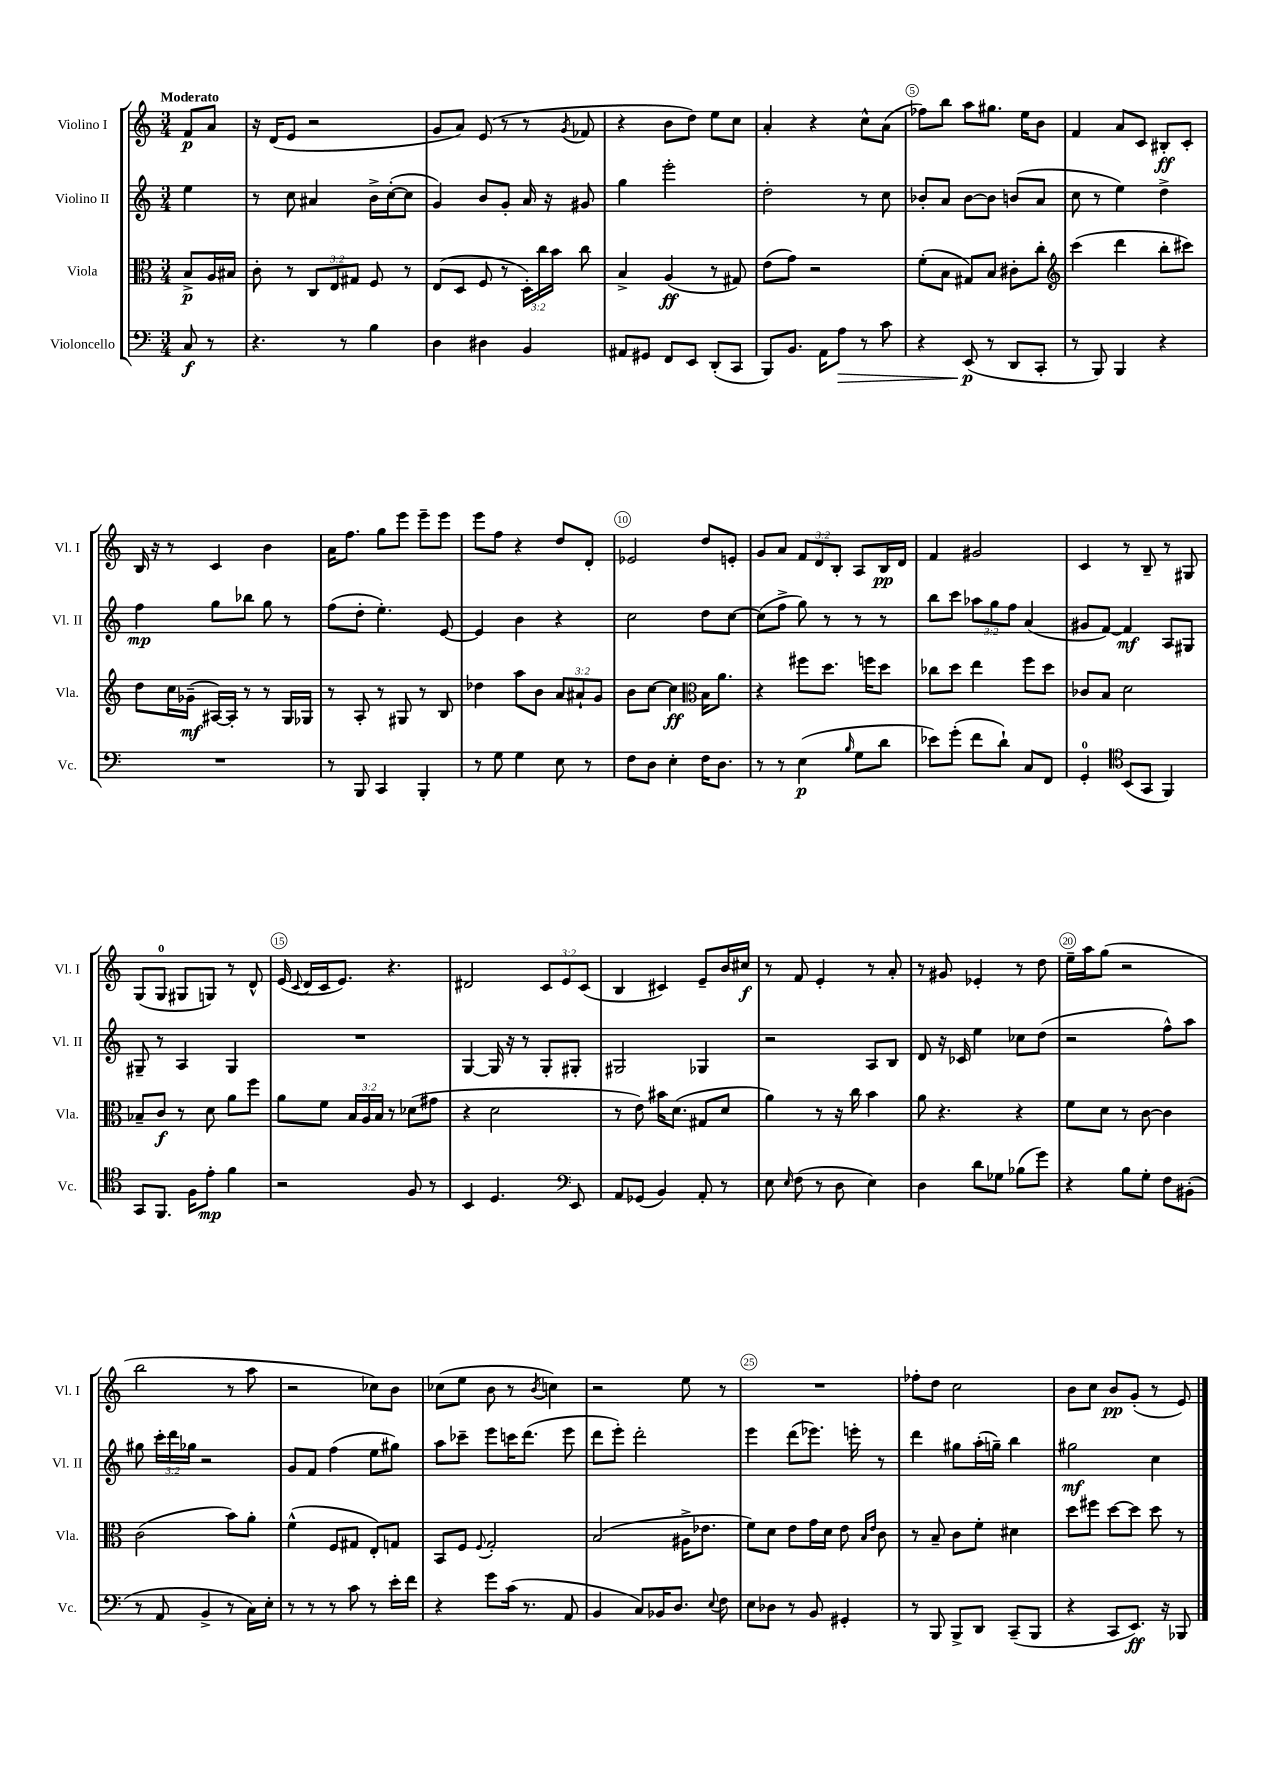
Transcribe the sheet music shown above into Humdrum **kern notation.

**kern	**kern	**kern	**kern
*staff4	*staff3	*staff2	*staff1
*clefF4	*clefC3	*clefG2	*clefG2
*k[]	*k[]	*k[]	*k[]
*M3/4	*M3/4	*M3/4	*M3/4
8C	8B^	4ee	8f
8r	16A	.	8a
.	16B#	.	.
=	=	=	=
4.r	8c'	8r	16r
.	.	.	(16d
.	8r	8cc	8e
.	12C	4a#	2r
.	12E	.	.
8r	.	.	.
.	12G#	.	.
4B	8F	16b^	.
.	.	([16cc'	.
.	8r	8cc]	.
=	=	=	=
4D	(8E	4g)	8g
.	8D	.	8a)
4D#	8F	8b	(8e
.	8r	8g'	8r
4BB	24D')	16a	8r
.	24cc	.	.
.	.	16r	.
.	24b	.	.
.	.	.	8qg
.	8cc	8g#	8f-
=	=	=	=
8AA#	4B^	4gg	4r
8GG#	.	.	.
8FF	(4A	2eee'	8b
8EE	.	.	8dd)
(8DD'	8r	.	8ee
8CC	8G#)	.	8cc
=	=	=	=
8BBB)	(8e	2dd'	4a'
8.BB	8g)	.	.
.	2r	.	4r
16AA	.	.	.
8A	.	.	.
8r	.	8r	8cc^^
8c	.	8cc	(8a
=	=	=	=
4r	(8f'	8b-'	8ff-)
.	8B	8a	8bb
(8EE	8G#)	[8b-	8aa
8r	8B	8b-]	8.gg#
8DD	8c#'	(8b	.
.	.	.	16ee
8CC'	8cc'	8a	8b
=	=	=	=
*	*clefG2	*	*
8r	(4ccc	8cc	4f
8BBB)	.	8r	.
4BBB	4ddd	4ee)	8a
.	.	.	8c
4r	8bb'	4dd^	8B#'
.	8ccc#)	.	8c'
=	=	=	=
2.r	8dd	4ff	16B
.	.	.	16r
.	16cc	.	8r
.	(16g-~	.	.
.	[16A#)	8gg	4c
.	16A#']	.	.
.	8r	8bb-	.
.	8r	8gg	4b
.	16G	8r	.
.	16G-	.	.
=	=	=	=
8r	8r	(8ff	16a
.	.	.	8.ff
8BBB	8A'	8dd'	.
4CC	8r	4.ee')	8gg
.	8G#	.	8eee
4BBB'	8r	.	8eee~
.	8B	[8e	8eee
=	=	=	=
8r	4dd-	4e]	8eee
8G	.	.	8ff
4G	8aa	4b	4r
.	8b	.	.
8E	12a	4r	8dd
.	12a#`	.	.
8r	.	.	8d'
.	12g	.	.
=	=	=	=
8F	8b	2cc	2e-
8D	[8cc	.	.
4E'	4cc]	.	.
*	*clefC3	*	*
16F	16B	8dd	8dd
8.D	8.a	.	.
.	.	[8cc	8e'
=	=	=	=
8r	4r	(8cc]	8g
8r	.	8ff^	8a
(4E	8ff#	8gg)	12f
.	.	.	12d
.	8.dd	8r	.
.	.	.	12B'
16qqB	.	.	.
8G	.	8r	8A
.	16ff	.	.
8d	8dd	8r	16B
.	.	.	16d
=	=	=	=
8e-)	8cc-	8bb	4f
(8g'	8dd	8ccc	.
8f	4ee	12aa-	2g#
.	.	12gg	.
8d`)	.	.	.
.	.	12ff	.
8C	8ff	(4a	.
8FF	8dd	.	.
=	=	=	=
4GG'	8c-	8g#	4c
.	8B	[8f)	.
*clefC4	*	*	*
(8BB	2d	4f]	8r
8GG	.	.	8B~
4FF)	.	8A	8r
.	.	8G#	8G#
=	=	=	=
8GG	8B-~	8G#~	(8G
8.FF	8c	8r	8G
.	8r	4A	8G#
16F	.	.	.
8e'	8d	.	8G)
4f	8a	4G#	8r
.	8ff	.	8d^^
=	=	=	=
2r	8a	2.r	(16e
.	.	.	8qqc
.	.	.	16d
.	8f	.	16c
.	.	.	8.e)
.	24B	.	.
.	24A	.	.
.	24B	.	.
.	8r	.	4.r
8F	(8d-	.	.
8r	8g#	.	.
=	=	=	=
4BB	4r	[4G	2d#
4.D	2d	16G]	.
.	.	16r	.
.	.	8r	.
.	.	8G'	12c
.	.	.	12e
*clefF4	*	*	*
8EE	.	8G#'	.
.	.	.	(12c
=	=	=	=
8AA	8r	2G#	4B
(8GG-	8e)	.	.
4BB)	16b#	.	4c#)
.	(8.d	.	.
8AA'	8G#	4G-	8e~
8r	8d	.	16b
.	.	.	16cc#
=	=	=	=
8E	4a)	2r	8r
16qqE	.	.	.
(8F	.	.	8f
8r	8r	.	4e'
8D	16r	.	.
.	16cc	.	.
4E)	4b	8A	8r
.	.	8B	8a'
=	=	=	=
4D	8a	8d	8r
.	4.r	16r	8g#
.	.	16c-	.
8d	.	4ee	4e-'
8G-	.	.	.
(8B-	4r	8cc-	8r
8g)	.	(8dd	8dd
=	=	=	=
4r	8f	2r	16ee~
.	.	.	16aa
.	8d	.	(8gg
8B	8r	.	2r
8G'	[8c	.	.
8F	4c]	8ff^^)	.
(8BB#'	.	8aa	.
=	=	=	=
8r	(2c	8gg#	2bb
8AA	.	24ccc'	.
.	.	24ddd	.
.	.	24gg-	.
4BB^	.	2r	.
8r	8b)	.	8r
16C)	8a'	.	8aa
16E'	.	.	.
=	=	=	=
8r	(4f^^	8g	2r
8r	.	8f	.
8r	8F	(4ff	.
8c	8G#	.	.
8r	8E')	8ee	8cc-)
16e'	8G	8gg#)	8b
16f	.	.	.
=	=	=	=
4r	8BB	8aa	(8cc-
.	8F	8ccc-~	8ee
.	8qqF	.	.
8g	2G'	8eee	8b
(16c	.	16ccc	8r
8.r	.	(8.ddd	.
.	.	.	8qb
.	.	.	4cc)
8AA	.	8eee	.
=	=	=	=
4BB	(2B	8ddd	2r
.	.	8eee')	.
8C)	.	2ddd'	.
16BB-	.	.	.
8.D	.	.	.
.	16A#^	.	8ee
.	8.e-	.	.
8qqE	.	.	.
8F	.	.	8r
=	=	=	=
8E	8f)	4eee	2.r
8D-	8d	.	.
8r	8e	(8ddd	.
8BB	16g	8.eee-)	.
.	16d	.	.
4GG#'	8e	.	.
.	.	16eee'	.
.	16qqB	.	.
.	16qqe	.	.
.	8c	8r	.
=	=	=	=
8r	8r	4ddd	8ff-'
8BBB	8B~	.	8dd
8BBB^	8c	8gg#	2cc
8DD	8f'	(16aa'	.
.	.	16gg~)	.
(8CC~	4d#	4bb	.
8BBB	.	.	.
=	=	=	=
4r	8dd	2gg#	8b
.	8ff#	.	8cc
8CC	[8dd	.	8b
8.EE)	8dd]	.	(8g'
.	8dd	4cc	8r
16r	.	.	.
8BBB-	8r	.	8e)
==	==	==	==
*-	*-	*-	*-
